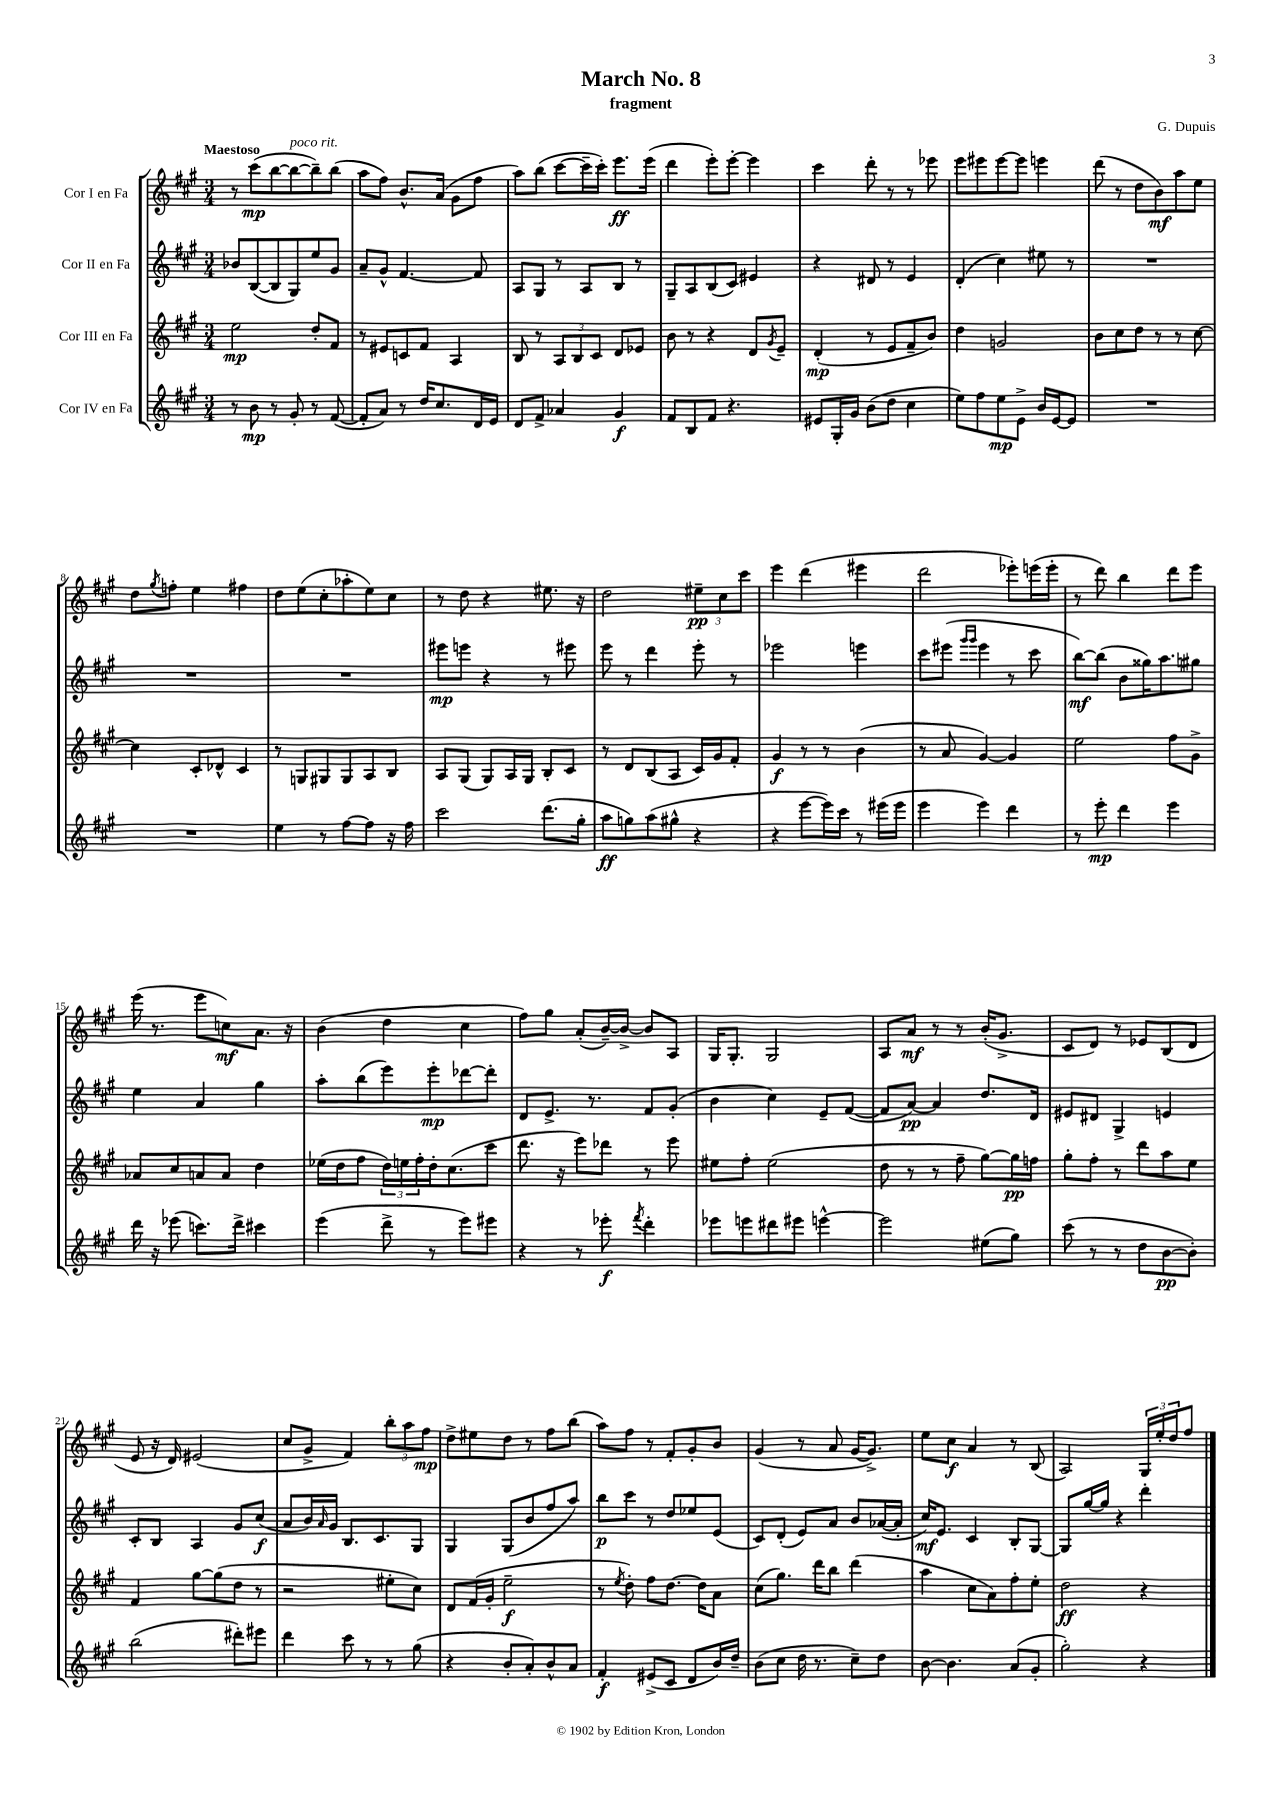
\header { title = "March No. 8" composer = "G. Dupuis" subtitle = "fragment" }
<<
\new StaffGroup <<
\new Staff = "s0" \with { instrumentName = "Cor I en Fa" } {
    \clef treble \key a \major \numericTimeSignature \time 3/4 \tempo "Maestoso"
    r8 cis'''8\mp( b''8~ b''8~^\markup { \italic "poco rit." } b''8--) b''8( |
    a''8 fis''8) b'8.-^ a'16( gis'8 fis''8 |
    a''8) b''8( cis'''8~ cis'''16-- cis'''16-.) e'''8.\ff e'''16( |
    d'''4 e'''8-.) e'''8~-. e'''4 |
    cis'''4 d'''8-. r8 r8 ees'''8 |
    e'''8 eis'''8 eis'''8~ eis'''8 e'''4 |
    d'''8( r8 d''8 b'8\mf) a''8 e''8 |
    d''8 \acciaccatura { gis''8 } f''8-. e''4 fis''4 |
    d''8 e''8( cis''8-. aes''8-. e''8) cis''8 |
    r8 d''8 r4 eis''8. r16 |
    d''2 \tuplet 3/2 { eis''8--\pp cis''8 cis'''8 } |
    e'''4 d'''4( eis'''4 |
    d'''2 ees'''8-.) e'''16( e'''16-. |
    r8 d'''8) b''4 d'''8 e'''8 |
    e'''16( r8. e'''8 c''8\mf) a'8. r16 |
    b'4( d''4 cis''4 |
    fis''8) gis''8 a'8-.( b'16~--) b'16~-> b'8 a8 |
    gis16 gis8.-. gis2 |
    a8 a'8\mf r8 r8 b'16-.( gis'8.-> |
    cis'8 d'8) r8 ees'8 b8( d'8 |
    e'8 r16 d'16) eis'2( |
    cis''8 gis'8-> fis'4) \tuplet 3/2 { b''8-. a''8 fis''8\mp } |
    d''8-> eis''8 d''8 r8 fis''8 b''8( |
    a''8) fis''8 r8 fis'8-. gis'8-. b'8 |
    gis'4( r8 a'8 gis'16~ gis'8.->) |
    e''8 cis''8\f a'4 r8 b8( |
    a2) \tuplet 3/2 { gis16 e''16-. d''16 } fis''8 \bar "|." |
}
\new Staff = "s1" \with { instrumentName = "Cor II en Fa" } {
    \clef treble \key a \major \numericTimeSignature \time 3/4
    bes'8 b8~( b8 gis8) e''8 gis'8 |
    a'8-- gis'8-^ fis'4.~ fis'8 |
    a8 gis8 r8 a8 b8 r8 |
    gis8-- a8 b8( cis'8) eis'4 |
    r4 dis'8 r8 e'4 |
    d'4-.( cis''4) eis''8 r8 |
    R2. |
    R2. |
    R2. |
    eis'''8\mp e'''8 r4 r8 eis'''8 |
    e'''8 r8 d'''4 e'''8-. r8 |
    ees'''2 e'''4 |
    cis'''8 eis'''8( \grace { gis'''16 gis'''16 } eis'''4 r8 cis'''8 |
    b''8~\mf) b''8( b'8 gisis''16) a''8. gis''8 |
    e''4 a'4 gis''4 |
    a''8-. b''8( e'''8) e'''8-.\mp des'''8~ des'''8-. |
    d'8 e'8.-> r8. fis'8 gis'8-.( |
    b'4 cis''4) e'8-- fis'8~( |
    fis'8 a'8~\pp) a'4 d''8. d'16 |
    eis'8 dis'8 gis4-> e'4 |
    cis'8-. b8 a4 gis'8 cis''8\f( |
    a'8 b'16) \grace { a'16 } gis'16 b8. cis'8. gis8 |
    gis4 gis8( b'8 fis''8 a''8) |
    b''8\p cis'''8 r8 d''8 ees''8 e'8( |
    cis'8) d'8-.( e'8) a'8 b'8 aes'16~( aes'16-. |
    cis''16\mf) e'8. cis'4 b8-. gis8~ |
    gis8 gis''16~ gis''16 r4 d'''4-. \bar "|." |
}
\new Staff = "s2" \with { instrumentName = "Cor III en Fa" } {
    \clef treble \key a \major \numericTimeSignature \time 3/4
    e''2\mp d''8-. fis'8 |
    r8 eis'8 c'8 fis'8 a4 |
    b8 r8 \tuplet 3/2 { a8 b8 cis'8 } d'8 ees'8 |
    b'8 r8 r4 d'8 \acciaccatura { gis'8 } e'8-- |
    d'4-.\mp( r8 e'8 fis'8-- b'8) |
    d''4 g'2 |
    b'8 cis''8 d''8 r8 r8 cis''8~ |
    cis''4 cis'8-. des'8-^ cis'4 |
    r8 g8 gis8 gis8 a8 b8 |
    a8 gis8( gis8) a16 gis16 b8-. cis'8 |
    r8 d'8 b8( a8 cis'16) gis'16 fis'8-. |
    gis'4\f r8 r8 b'4( |
    r8 a'8 gis'4~) gis'4 |
    e''2 fis''8 gis'8-> |
    aes'8 cis''8 a'8 a'8 d''4 |
    ees''16( d''16 fis''8 \tuplet 3/2 { d''16) e''16 fis''16-. } d''16-. cis''8.( cis'''8 |
    d'''8. r16 e'''8) des'''8 r8 e'''8 |
    eis''8 fis''8-. eis''2( |
    d''8 r8 r8 fis''8-- gis''8~) gis''16\pp f''16 |
    gis''8-. fis''8-. r8 d'''8 a''8 e''8 |
    fis'4 gis''8~ gis''8( d''8 r8 |
    r2 eis''8-. cis''8) |
    d'8 fis'16( gis'16-. e''2--\f |
    r8 \acciaccatura { e''8 } d''8-.) fis''8 d''8.~ d''16 a'8 |
    cis''8( gis''8.) d'''16 b''8 d'''4( |
    a''4 cis''8 a'8) fis''8-. e''8-. |
    d''2\ff r4 \bar "|." |
}
\new Staff = "s3" \with { instrumentName = "Cor IV en Fa" } {
    \clef treble \key a \major \numericTimeSignature \time 3/4
    r8 b'8\mp r8 gis'8-. r8 fis'8~( |
    fis'8-. a'8) r8 d''16 cis''8. d'16 e'16 |
    d'8 fis'8-> aes'4 gis'4\f |
    fis'8 b8 fis'8 r4. |
    eis'8 gis16-. gis'16 b'8( d''8 cis''4 |
    e''8) fis''8 e''8\mp e'8-> b'16 e'16~ e'8 |
    R2. |
    R2. |
    e''4 r8 fis''8~ fis''8 r16 fis''16 |
    cis'''2 d'''8.( gis''16-. |
    a''8\ff g''8) a''8( gis''8-^ r4 |
    r4 e'''8~ e'''16) cis'''16 r8 eis'''16( eis'''16 |
    e'''4 e'''4) d'''4 |
    r8 e'''8-.\mp d'''4 e'''4 |
    d'''16 r16 ees'''8( c'''8.) d'''16-> cis'''4 |
    e'''4( d'''8-> r8 e'''8) eis'''8 |
    r4 r8 ees'''8-.\f \acciaccatura { fis'''8 } d'''4-. |
    ees'''8 e'''8 dis'''8 eis'''8 e'''4~-^ |
    e'''2 eis''8( gis''8) |
    cis'''8( r8 r8 d''8 b'8~\pp b'8-.) |
    b''2( dis'''8-.) eis'''8 |
    d'''4 cis'''8 r8 r8 gis''8( |
    r4 b'8-. a'8-.) b'8-^ a'8 |
    fis'4-.\f eis'8->( cis'8 d'8 b'16) d''16-- |
    b'8( cis''8 d''16 r8. cis''8--) d''8 |
    b'8~ b'4. a'8( gis'8-. |
    gis''2-.) r4 \bar "|." |
}
>>
>>
